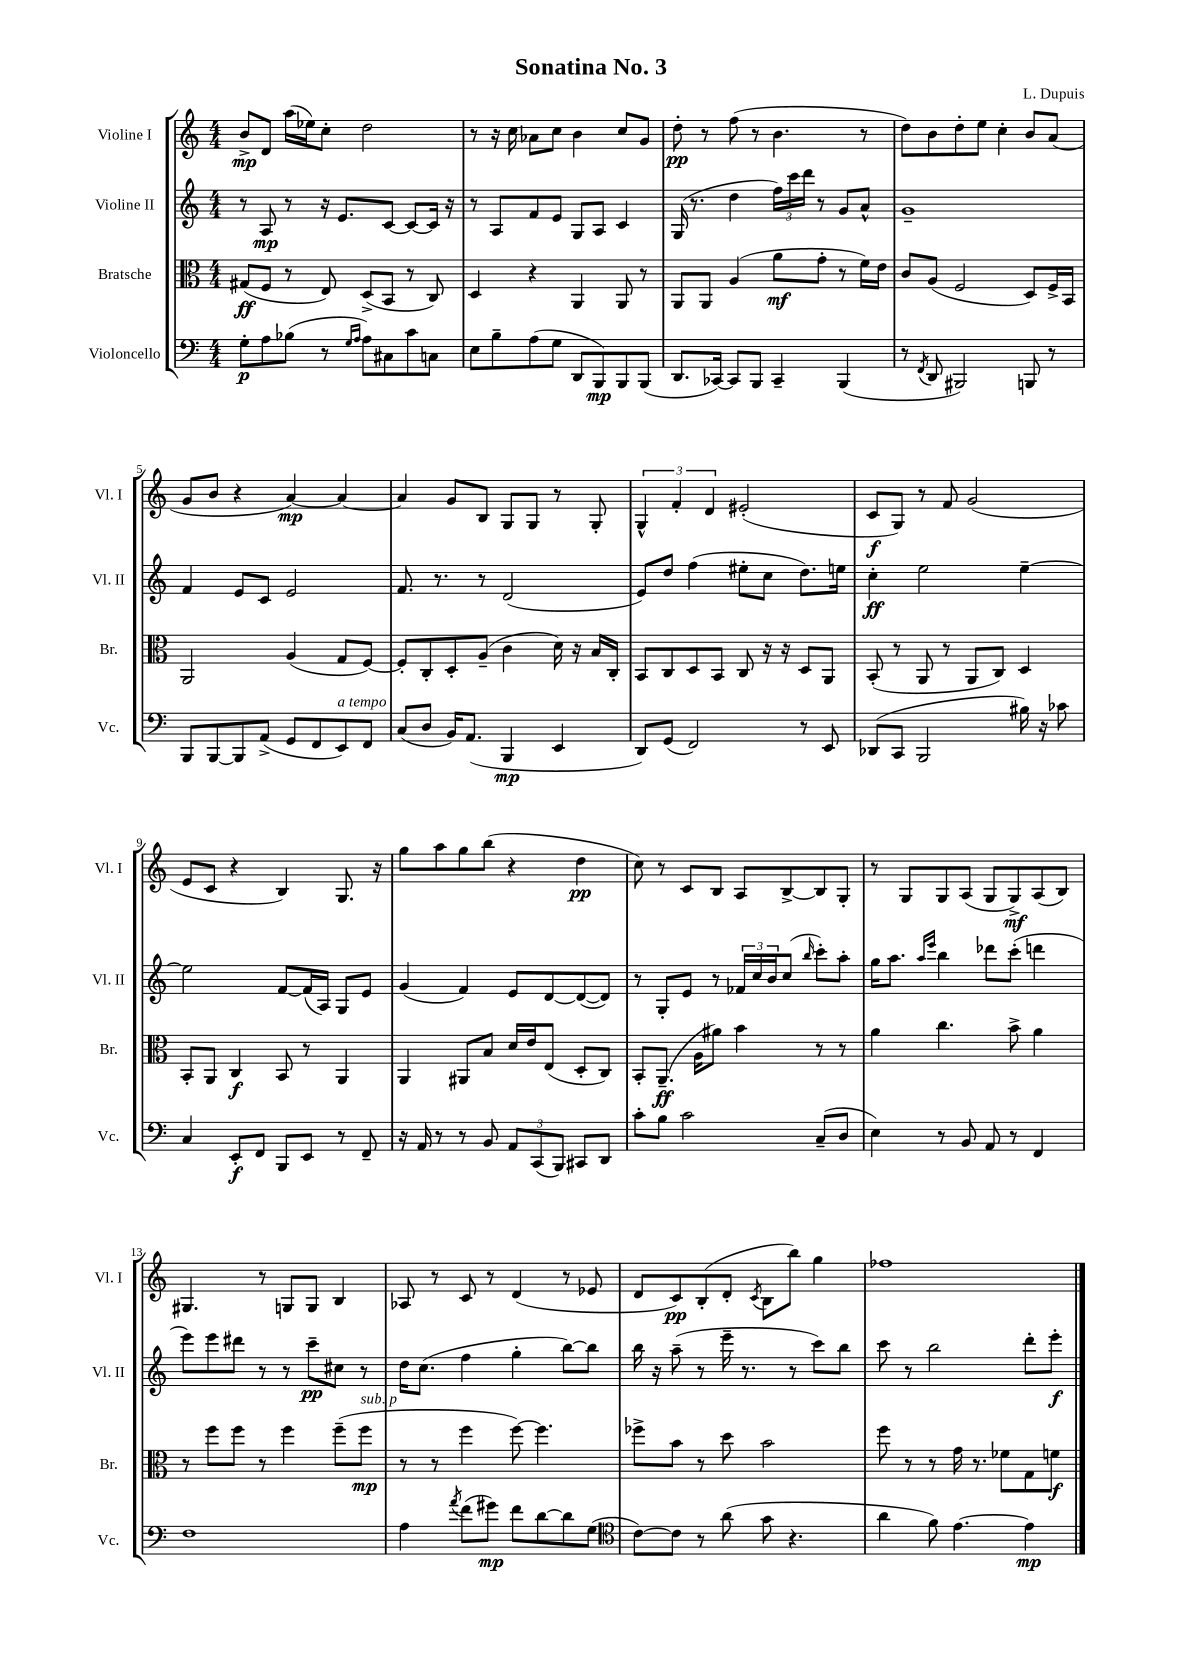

**kern	**kern	**kern	**kern
*staff4	*staff3	*staff2	*staff1
*clefF4	*clefC3	*clefG2	*clefG2
*k[]	*k[]	*k[]	*k[]
*M4/4	*M4/4	*M4/4	*M4/4
8G'\L	(8G#/L	8r	8b^/L
8A\	8F/J	8A/	8d/J
(8B-\J	8r	8r	(16aa\LL
.	.	.	16ee-\J)
8r	8E/)	16r	8cc'\J
.	.	8.e/L	.
16qqG/LL	.	.	.
16qqA/JJ	.	.	.
8A\L)	(8D^/L	.	2dd\
8C#\	8BB/J	[8c/J	.
8c\	8r	8c/_L	.
8C\J	8C/)	16c/]Jk	.
.	.	16r	.
=	=	=	=
8E\L	4D/	8r	8r
8B~\	.	8A/L	16r
.	.	.	16cc\
(8A\	4r	8f/	8a-\L
8G\J	.	8e/J	8cc\J
8DD/L	4AA/	8G/L	4b\
8BBB/)	.	8A/J	.
8BBB/	8AA/	4c/	8cc/L
(8BBB/J	8r	.	8g/J
=	=	=	=
8.DD/L	8AA/L	(16G/	8dd'\
.	.	8.r	.
.	8AA/J	.	8r
[16CC-/Jk)	.	.	.
8CC-/]L	(4A/	4dd\	(8ff\
8BBB/J	.	.	8r
4CC-~/	8a\L	24ff\LL)	4.b\
.	.	24ccc\	.
.	.	24ddd\JJ	.
.	8g'\J	8r	.
(4BBB/	8r	8g/L	.
.	16f\LL)	8a^^/J	8r
.	16e\JJ	.	.
=	=	=	=
8r	8c/L	1g~	8dd\L)
8qFF/	.	.	.
8DD/	(8A/J	.	8b\
2BBB#/)	2F/	.	8dd'\
.	.	.	8ee\J
.	.	.	4cc'\
8BBB/	8D/L)	.	8b/L
8r	16F^/L	.	(8a/J
.	16BB/JJ	.	.
=	=	=	=
8BBB/L	2AA/	4f/	8g/L
[8BBB/	.	.	8b/J
8BBB/]	.	8e/L	4r
(8AA^/J	.	8c/J	.
8GG/L	(4A/	2e/	[4a/)
8FF/	.	.	.
8EE/)	8G/L	.	4a/_
8FF/J	[8F/J)	.	.
=	=	=	=
(8C/L	8F'/]L	8.f/	4a/]
8D/J	8C'/	.	.
.	.	8.r	.
16BB/LK)	8D'/	.	8g/L
(8.AA/J	.	.	.
.	(8A~/J	8r	8B/J
4BBB/	4c\	(2d/	8G/L
.	.	.	8G/J
4EE/	16d\)	.	8r
.	16r	.	.
.	16B/LL	.	8G'/
.	16C'/JJ	.	.
=	=	=	=
8DD/L)	8BB/L	8e/L)	6G^^/
(8GG/J	8C/	8dd/J	.
.	.	.	6f'/
2FF/)	8D/	(4ff\	.
.	.	.	6d/
.	8BB/J	.	.
.	8C/	8ee#'\L	(2e#'/
.	16r	8cc\J	.
.	16r	.	.
8r	8D/L	8.dd\L)	.
8EE/	8AA/J	.	.
.	.	16ee\Jk	.
=	=	=	=
(8DD-/L	(8BB'/	4cc'\	8c/L
8CC/J	8r	.	8G/J)
2BBB/	8AA/	2ee\	8r
.	8r	.	8f/
.	8AA/L	.	(2g/
.	8C/J)	.	.
16B#\)	4D/	[4ee~\	.
16r	.	.	.
8c-\	.	.	.
=	=	=	=
4C/	8BB'/L	2ee\]	8e/L
.	8AA/J	.	8c/J
8EE'/L	4C/	.	4r
8FF/J	.	.	.
8BBB/L	8BB/	[8f/L	4B/)
8EE/J	8r	(16f/]L	.
.	.	16A/JJ)	.
8r	4AA/	8G/L	8.G/
8FF~/	.	8e/J	.
.	.	.	16r
=	=	=	=
16r	4AA/	(4g/	8gg\L
16AA/	.	.	.
8r	.	.	8aa\
8r	8AA#/L	4f/)	8gg\
8BB/	8B/J	.	(8bb\J
12AA/L	16d/LL	8e/L	4r
.	16e/J	.	.
(12CC/	.	.	.
.	(8E/J	[8d/	.
12BBB/J)	.	.	.
8CC#/L	8D'/L	(8d/_	4dd\
8DD/J	8C/J)	8d/]J)	.
=	=	=	=
8c'\L	8BB'/L	8r	8cc\)
8B\J	(8.AA~/J	8G'/L	8r
2c\	.	8e/J	8c/L
.	16A\LK	.	.
.	8a#\J)	8r	8B/J
.	4b\	24f-/LL	8A/L
.	.	24cc/	.
.	.	24b/J	.
.	.	(8cc/J	[8B^/
.	.	16qqbb/	.
(8C~/L	8r	8ccc'\L)	8B/]
8D/J	8r	8aa'\J	8G'/J
=	=	=	=
4E\)	4a\	16gg\LK	8r
.	.	8.aa\J	.
.	.	.	8G/L
.	.	16qqaa/LL	.
.	.	16qqeee/JJ	.
8r	4.cc\	4bb\	8G/
8BB/	.	.	(8A/J
8AA/	.	8ddd-\L	8G/L
8r	8b^\	(8ccc'\J	8G^/)
4FF/	4a\	4ddd\	(8A/
.	.	.	8B/J)
=	=	=	=
1F	8r	8eee\L)	4.G#/
.	8ff\L	8eee\	.
.	8ff\J	8ddd#\J	.
.	8r	8r	8r
.	4ff\	8r	8G/L
.	.	8ccc~\L	8G/J
.	(8ff~\L	8cc#\J	4B/
.	8ff\J	8r	.
=	=	=	=
4A\	8r	16dd\LK	8A-/
.	.	(8.cc\J	.
.	8r	.	8r
8qa/	.	.	.
(8f\L	4ff\	4ff\	8c/
8g#\J)	.	.	8r
8f\L	[8ff\)	4gg'\	(4d/
[8d\	4.ff\]	.	.
8d\]	.	[8bb\L)	8r
(8G\J	.	8bb\]J	8e-/
=	=	=	=
*clefC4	*	*	*
[8c\L)	8ff-^\L	16bb\	8d/L
.	.	16r	.
8c\]J	8b\J	(8aa~\	8c/)
8r	8r	8r	(8B'/
(8a\	8dd\	16eee~\	8d'/J
.	.	8.r	.
.	.	.	8qc/
8g\	2b\	.	8B\L
4.r	.	8r	8bb\J)
.	.	8ccc\L)	4gg\
.	.	8bb\J	.
=	=	=	=
4a\	8ff\	8ccc\	1ff-
.	8r	8r	.
8f\)	8r	2bb\	.
[4.e\	16g\	.	.
.	8.r	.	.
.	8f-\L	.	.
4e\]	8G\	8ddd'\L	.
.	8f\J	8eee'\J	.
==	==	==	==
*-	*-	*-	*-
